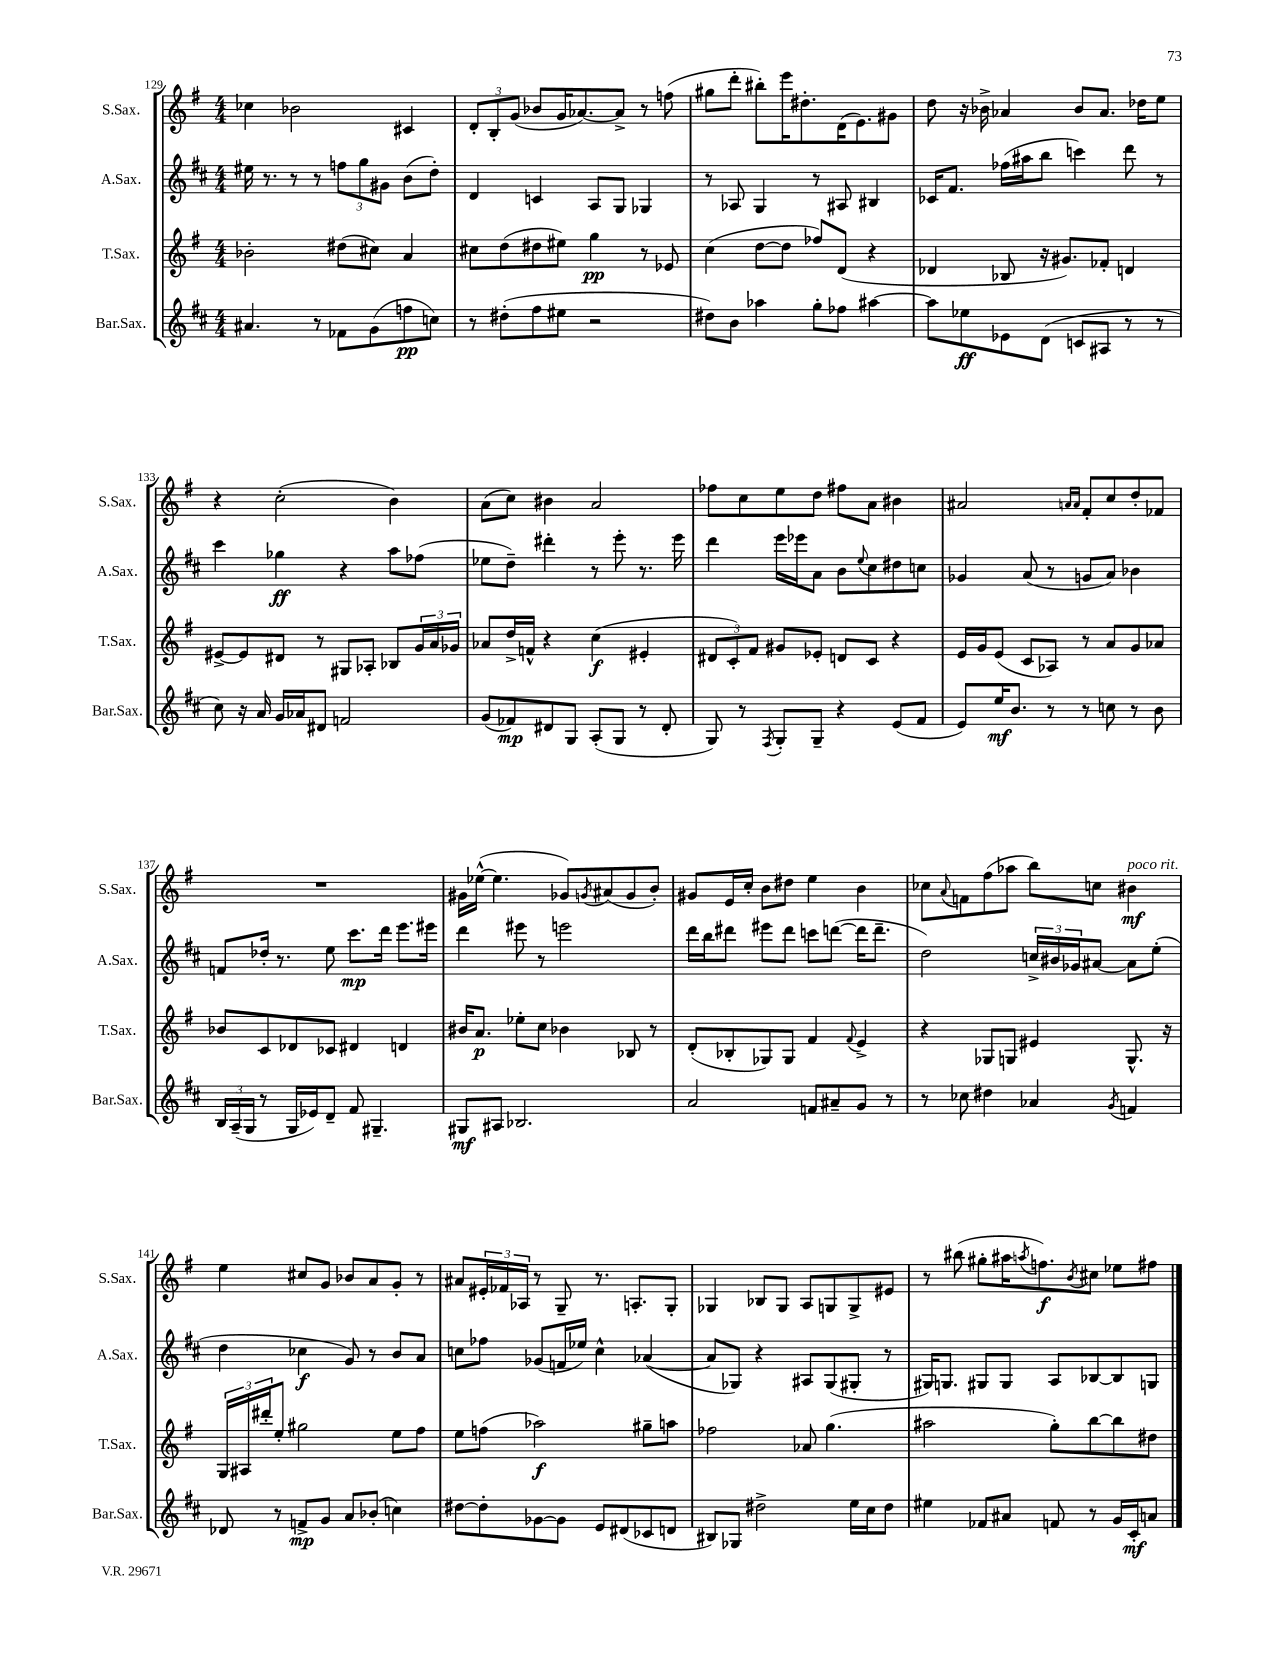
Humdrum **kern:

**kern	**dynam	**kern	**dynam	**kern	**dynam	**kern	**dynam
*part4	*part4	*part3	*part3	*part2	*part2	*part1	*part1
*staff4	*staff4	*staff3	*staff3	*staff2	*staff2	*staff1	*staff1
*I"Bar.Sax.	*	*I"T.Sax.	*	*I"A.Sax.	*	*I"S.Sax.	*
*I'Bar.Sax.	*	*I'T.Sax.	*	*I'A.Sax.	*	*I'S.Sax.	*
*clefG2	*	*clefG2	*	*clefG2	*	*clefG2	*
*k[f#c#]	*	*k[f#]	*	*k[f#c#]	*	*k[f#]	*
*M4/4	*	*M4/4	*	*M4/4	*	*M4/4	*
=129	=129	=129	=129	=129	=129	=129	=129
4.a#X/	.	2b-X'\	.	16ee#X\	.	4cc-X\	.
.	.	.	.	8.r	.	.	.
.	.	.	.	8r	.	2b-X\	.
8r	.	.	.	8r	.	.	.
8f-X\L	.	(8dd#X\L	.	12ffn\L	.	.	.
.	.	.	.	12gg\	.	.	.
(8g\	.	8cc#X\J)	.	.	.	.	.
.	.	.	.	12g#X\J	.	.	.
8ffn\	pp	4a/	.	(8b\L	.	4c#X/	.
8ccn\J)	.	.	.	8dd'\J)	.	.	.
=130	=130	=130	=130	=130	=130	=130	=130
8r	.	8cc#X\L	.	4d/	.	12d'/L	.
.	.	.	.	.	.	12B'/	.
(8dd#X'\L	.	(8dd\	.	.	.	.	.
.	.	.	.	.	.	(12g/J	.
8ff#\	.	8dd#X\	.	4cn/	.	8b-X/L	.
8ee#X\J	.	8ee#X\J)	.	.	.	16g/K	.
.	.	.	.	.	.	[8.a-X/)	.
2r	.	4gg\	pp	8A/L	.	.	.
.	.	.	.	8G/J	.	8a-^/J]	.
.	.	8r	.	4G-X/	.	8r	.
.	.	8e-X/	.	.	.	(8ffn\	.
=131	=131	=131	=131	=131	=131	=131	=131
8dd#X\L)	.	(4cc\	.	8r	.	8gg#X\L	.
8b\J	.	.	.	8A-X/	.	8ddd'\J	.
4aa-X\	.	[8dd\L	.	4G/	.	8bb#X'\L)	.
.	.	8dd\J]	.	.	.	16eee\K	.
.	.	.	.	.	.	8.dd#X'\	.
8gg'\L	.	8ff-X/L)	.	8r	.	.	.
8ff-X\J	.	(8d/J	.	8A#X/	.	(16d\K	.
.	.	.	.	.	.	8.e\)	.
[4aa#X\	.	4r	.	4B#X/	.	.	.
.	.	.	.	.	.	8g#X\J	.
=132	=132	=132	=132	=132	=132	=132	=132
8aa#\L]	.	4d-X/	.	16c-X/KL	.	8dd\	.
.	.	.	.	8.f#/J	.	.	.
8ee-X\	ff	.	.	.	.	16r	.
.	.	.	.	.	.	16b-X^\	.
8e-X\	.	8B-X/	.	(16ff-X\LL	.	4a-X/	.
.	.	.	.	16aa#X\J	.	.	.
(8d\J	.	16r	.	8bb\J	.	.	.
.	.	8.g#X/L)	.	.	.	.	.
8cn/L	.	.	.	4cccn\)	.	8b-/L	.
8A#X/J	.	8f-X'/J	.	.	.	8.a-/J	.
8r	.	4dn/	.	8ddd\	.	.	.
.	.	.	.	.	.	16dd-X\KL	.
8r	.	.	.	8r	.	8ee\J	.
!!LO:LB:g=z
=133	=133	=133	=133	=133	=133	=133	=133
8cc#\)	.	[8e#X^/L	.	4ccc#\	.	4r	.
16r	.	8e#/]	.	.	.	.	.
16a/	.	.	.	.	.	.	.
16g/LL	.	8d#X/J	.	4gg-X\	ff	(2cc'\	.
16a-X/J	.	.	.	.	.	.	.
8d#X/J	.	8r	.	.	.	.	.
2fn/	.	8G#X/L	.	4r	.	.	.
.	.	8A-X'/J	.	.	.	.	.
.	.	8B-X/L	.	8aa\L	.	4b\)	.
.	.	24g/L	.	(8ff-X\J	.	.	.
.	.	24a/	.	.	.	.	.
.	.	24g-X/JJ	.	.	.	.	.
=134	=134	=134	=134	=134	=134	=134	=134
(8g/L	.	8a-X/L	.	8ee-X\L	.	(8a\L	.
8f-X/)	mp	16dd^/L	.	8dd~\J)	.	8cc\J)	.
.	.	16fn^^/JJ	.	.	.	.	.
8d#X/	.	4r	.	4ddd#X'\	.	4b#X\	.
8G/J	.	.	.	.	.	.	.
(8A'/L	.	(4cc\	f	8r	.	2a/	.
8G/J	.	.	.	8eee'\	.	.	.
8r	.	4e#X'/	.	8.r	.	.	.
8d#'/	.	.	.	.	.	.	.
.	.	.	.	16eee\	.	.	.
=135	=135	=135	=135	=135	=135	=135	=135
8G/)	.	12d#X/L	.	4ddd\	.	8ff-X\L	.
.	.	12c'/)	.	.	.	.	.
8r	.	.	.	.	.	8cc\	.
.	.	12f#/J	.	.	.	.	.
8qF#/	.	.	.	.	.	.	.
8G'/L	.	8g#X/L	.	16eee\LL	.	8ee\	.
.	.	.	.	16eee-X\J	.	.	.
8G~/J	.	8e-X'/J	.	8a\J	.	8dd\J	.
4r	.	8dn/L	.	8b\L	.	8ff#X\L	.
.	.	.	.	8qqee/	.	.	.
.	.	8c/J	.	8cc#\	.	8a\J	.
(8e/L	.	4r	.	8dd#X\	.	4b#X\	.
8f#/J	.	.	.	8ccn\J	.	.	.
=136	=136	=136	=136	=136	=136	=136	=136
8e/L)	.	16e/LL	.	4g-X/	.	2a#X/	.
.	.	16g/J	.	.	.	.	.
16ee/K	mf	(8e/J	.	.	.	.	.
8.b/J	.	.	.	.	.	.	.
.	.	8c/L	.	(8a/	.	.	.
8r	.	8A-X/J)	.	8r	.	.	.
.	.	.	.	.	.	16qqan/LL	.
.	.	.	.	.	.	16qqa/JJ	.
8r	.	8r	.	8gn/L	.	8f#'/L	.
8ccn\	.	8a/L	.	8a/J)	.	8cc/	.
8r	.	8g/	.	4b-X\	.	8dd'/	.
8b\	.	8a-X/J	.	.	.	8f-X/J	.
!!LO:LB:g=z
=137	=137	=137	=137	=137	=137	=137	=137
24B/LL	.	8b-X/L	.	8fn/L	.	1r	.
(24A~/	.	.	.	.	.	.	.
24G/JJ	.	.	.	.	.	.	.
8r	.	8c/	.	16dd-X'/Jk	.	.	.
.	.	.	.	8.r	.	.	.
16G/LL	.	8d-X/	.	.	.	.	.
16e-X/J)	.	.	.	.	.	.	.
8d~/J	.	8c-X/J	.	8ee\	.	.	.
8f#/	.	4d#X/	.	8.ccc#\L	mp	.	.
4.G#X~/	.	.	.	.	.	.	.
.	.	.	.	16ddd\Jk	.	.	.
.	.	4dn/	.	8.eee\L	.	.	.
.	.	.	.	16eee#X\Jk	.	.	.
=138	=138	=138	=138	=138	=138	=138	=138
8G#X/L	mf	16b#X/KL	.	4ddd\	.	16g#X\LL	.
.	.	8.a/J	p	.	.	([16ee-X^^\JJ	.
8A#X/J	.	.	.	.	.	4.ee-\]	.
2.B-X/	.	8ee-X'\L	.	8eee#X\	.	.	.
.	.	8cc\J	.	8r	.	.	.
.	.	4b-X\	.	2eeen\	.	8g-X/L)	.
.	.	.	.	.	.	8qgn/	.
.	.	.	.	.	.	(8a#X/	.
.	.	8B-X/	.	.	.	8g/	.
.	.	8r	.	.	.	8b'/J)	.
=139	=139	=139	=139	=139	=139	=139	=139
2a/	.	(8d'/L	.	16ddd\LL	.	8g#X/L	.
.	.	.	.	16bb\J	.	.	.
.	.	8B-X'/	.	8ddd#X\J	.	16e/L	.
.	.	.	.	.	.	16cc'/JJ	.
.	.	8G-X/)	.	8eee#X\L	.	8b\L	.
.	.	8G-/J	.	8ddd#\J	.	8dd#X\J	.
8fn/L	.	4f#/	.	8cccn\L	.	4ee\	.
8a#X~/	.	.	.	([8dddn\J	.	.	.
.	.	8qqf#/	.	.	.	.	.
8g/J	.	4e^/	.	16ddd\KL]	.	4b\	.
.	.	.	.	8.ddd~\J	.	.	.
8r	.	.	.	.	.	.	.
=140	=140	=140	=140	=140	=140	=140	=140
8r	.	4r	.	2dd\)	.	8cc-X\L	.
.	.	.	.	.	.	8qqa/	.
8cc-X\	.	.	.	.	.	8fn\	.
4dd#X\	.	8G-X/L	.	.	.	(8ff#\	.
.	.	8Gn/J	.	.	.	8aa-X\J	.
4a-X/	.	4e#X/	.	24ccn^/LL	.	8bb\L)	.
.	.	.	.	24b#X/	.	.	.
.	.	.	.	24g-X/J	.	.	.
.	.	.	.	[8a#X/J	.	8ccn\J	.
8qg/	.	.	.	.	.	.	.
!	!	!	!	!	!	!LO:TX:a:i:t=poco rit.	!
4fn/	.	8.G^^/	.	8a#\L]	.	4b#X\	mf
.	.	.	.	(8ee'\J	.	.	.
.	.	16r	.	.	.	.	.
!!LO:LB:g=z
=141	=141	=141	=141	=141	=141	=141	=141
8d-X/	.	24G/LL	.	4dd\	.	4ee\	.
.	.	24A#X/	.	.	.	.	.
.	.	24ddd#X'/J	.	.	.	.	.
8r	.	8ee'/J	.	.	.	.	.
8fn^/L	mp	2gg#X\	.	4cc-X\	f	8cc#X/L	.
8g/J	.	.	.	.	.	8g/J	.
8a/L	.	.	.	8g/)	.	8b-X/L	.
(8b-X'/J	.	.	.	8r	.	8a/	.
4ccn\)	.	8ee\L	.	8b/L	.	8g'/J	.
.	.	8ff#\J	.	8a/J	.	8r	.
=142	=142	=142	=142	=142	=142	=142	=142
[8dd#X\L	.	8ee\L	.	8ccn\L	.	8a#X/L	.
8dd#'\]	.	(8ffn\J	.	8ff-X\J	.	24e#X'/L	.
.	.	.	.	.	.	24f-X/	.
.	.	.	.	.	.	24A-X/JJ	.
[8g-X\	.	2aa-X\)	f	(8g-X/L	.	8r	.
8g-\J]	.	.	.	16fn/L	.	8G~/	.
.	.	.	.	16ee-X/JJ)	.	.	.
8e/L	.	.	.	4cc^^\	.	8.r	.
(8d#X/	.	.	.	.	.	.	.
.	.	.	.	.	.	8.An'/L	.
8c-X/	.	8gg#X~\L	.	([4a-X/	.	.	.
8dn/J	.	8aan\J	.	.	.	8G'/J	.
=143	=143	=143	=143	=143	=143	=143	=143
8B#X/L)	.	2ff-X\	.	8a-/L]	.	4G-X/	.
8G-X/J	.	.	.	8G-X/J)	.	.	.
2dd#X^\	.	.	.	4r	.	8B-X/L	.
.	.	.	.	.	.	8G-/J	.
.	.	8a-X/	.	8A#X/L	.	8A/L	.
.	.	(4.gg\	.	(8G-/	.	8Gn/	.
16ee\LL	.	.	.	8G#X'/J	.	8G^/	.
16cc#\J	.	.	.	.	.	.	.
8dd#\J	.	.	.	8r	.	8e#X/J	.
=144	=144	=144	=144	=144	=144	=144	=144
4ee#X\	.	2aa#X\	.	16G#X/KL)	.	8r	.
.	.	.	.	8.Gn/J	.	.	.
.	.	.	.	.	.	(8bb#X\	.
8f-X/L	.	.	.	8G#X/L	.	8gg#X'\L	.
8a#X/J	.	.	.	8G#/J	.	16aa#X\K	.
.	.	.	.	.	.	8qaan/	.
.	.	.	.	.	.	8.ffn\)	f
8fn/	.	8gg'\L)	.	8A/L	.	.	.
.	.	.	.	.	.	8qb/	.
8r	.	[8bb\	.	[8B-X/	.	8cc#X\J	.
16g/LL	.	8bb\]	.	8B-/]	.	8ee-X\L	.
16c#'/J	mf	.	.	.	.	.	.
8an/J	.	8dd#X\J	.	8Gn/J	.	8ff#X\J	.
==	==	==	==	==	==	==	==
*-	*-	*-	*-	*-	*-	*-	*-
